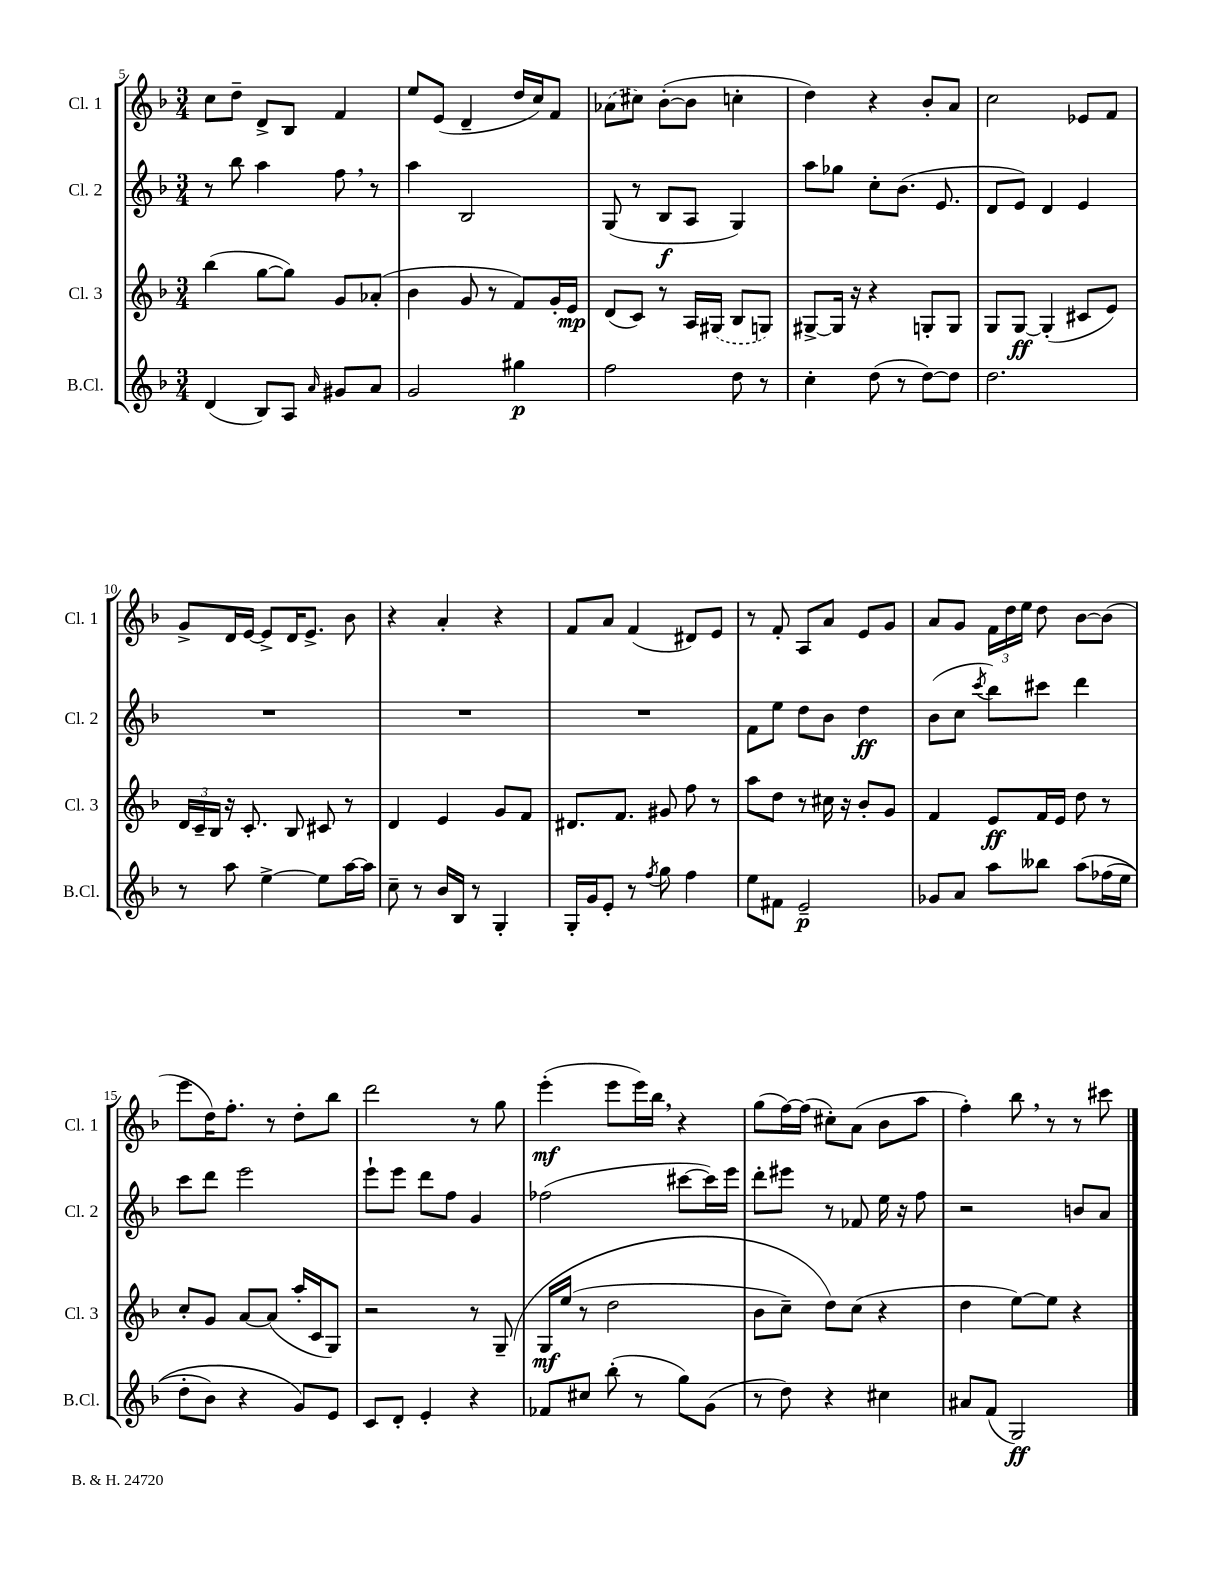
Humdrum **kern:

**kern	**kern	**kern	**kern
*staff4	*staff3	*staff2	*staff1
*clefG2	*clefG2	*clefG2	*clefG2
*k[b-]	*k[b-]	*k[b-]	*k[b-]
*M3/4	*M3/4	*M3/4	*M3/4
(4d	(4bb-	8r	8cc
.	.	8bb-	8dd~
8B-)	[8gg	4aa	8d^
8A	8gg])	.	8B-
16qqa	.	.	.
8g#	8g	8ff	4f
8a	(8a-'	8r	.
=	=	=	=
2g	4b-	4aa	8ee
.	.	.	(8e
.	8g	2B-	4d~
.	8r	.	.
4gg#	8f)	.	16dd
.	.	.	16cc)
.	16g'	.	8f
.	16e	.	.
=	=	=	=
2ff	(8d	(8G	(8a-
.	8c)	8r	8cc#)
.	8r	8B-	([8b-'
.	16A	8A	8b-]
.	(16G#	.	.
8dd	8B-	4G)	4cc'
8r	8G)	.	.
=	=	=	=
4cc'	[8G#^	8aa	4dd)
.	16G#]	8gg-	.
.	16r	.	.
(8dd	4r	8cc'	4r
8r	.	(8.b-	.
[8dd)	8G'	.	8b-'
.	.	8.e	.
8dd]	8G	.	8a
=	=	=	=
2.dd	8G	8d	2cc
.	[8G	8e)	.
.	(4G']	4d	.
.	8c#	4e	8e-
.	8e)	.	8f
=	=	=	=
8r	24d	2.r	8g^
.	24c~	.	.
.	24B-	.	.
8aa	16r	.	16d
.	8.c'	.	[16e
[4ee^	.	.	8e^]
.	8B-	.	16d
.	.	.	8.e^
8ee]	8c#	.	.
[16aa	8r	.	8b-
16aa]	.	.	.
=	=	=	=
8cc~	4d	2.r	4r
8r	.	.	.
16b-	4e	.	4a'
16B-	.	.	.
8r	.	.	.
4G'	8g	.	4r
.	8f	.	.
=	=	=	=
16G'	8.d#	2.r	8f
16g	.	.	.
8e'	.	.	8a
.	8.f	.	.
8r	.	.	(4f
8qff	.	.	.
8gg	8g#	.	.
4ff	8ff	.	8d#)
.	8r	.	8e
=	=	=	=
8ee	8aa	8f	8r
8f#	8dd	8ee	8f'
2e~	8r	8dd	8A
.	16cc#	8b-	8a
.	16r	.	.
.	8b-'	4dd	8e
.	8g	.	8g
=	=	=	=
8g-	4f	(8b-	8a
8a	.	8cc	8g
.	.	8qccc	.
8aa	8e	8bb-)	24f
.	.	.	24dd
.	.	.	24ee
8bb--	16f	8ccc#	8dd
.	16e	.	.
&(8aa	8dd	4ddd	[8b-
(16ff-	8r	.	(8b-]
16ee	.	.	.
=	=	=	=
8dd'	8cc'	8ccc	8eee
8b-)	8g	8ddd	16dd)
.	.	.	8.ff'
4r	[8a	2eee	.
.	(8a]	.	8r
8g&)	16aa'	.	8dd'
.	16c	.	.
8e	8G)	.	8bb-
=	=	=	=
8c	2r	8eee`	2ddd
8d'	.	8eee	.
4e'	.	8ddd	.
.	.	8ff	.
4r	8r	4g	8r
.	&(8G~	.	8gg
=	=	=	=
8f-	16G	(2ff-	(4eee'
.	(16ee	.	.
8cc#	8r	.	.
(8bb-'	2dd	.	8eee
8r	.	.	16eee)
.	.	.	16bb-
8gg)	.	[8ccc#	4r
(8g	.	16ccc#])	.
.	.	16eee	.
=	=	=	=
8r	8b-	8ddd'	(8gg
8dd)	8cc~)	8eee#	[16ff)
.	.	.	(16ff]
4r	8dd&)	8r	8cc#')
.	(8cc	8f-	(8a
4cc#	4r	16ee	8b-
.	.	16r	.
.	.	8ff	8aa
=	=	=	=
8a#	4dd	2r	4ff')
(8f	.	.	.
2G)	[8ee)	.	8bb-
.	8ee]	.	8r
.	4r	8b	8r
.	.	8a	8ccc#
==	==	==	==
*-	*-	*-	*-
